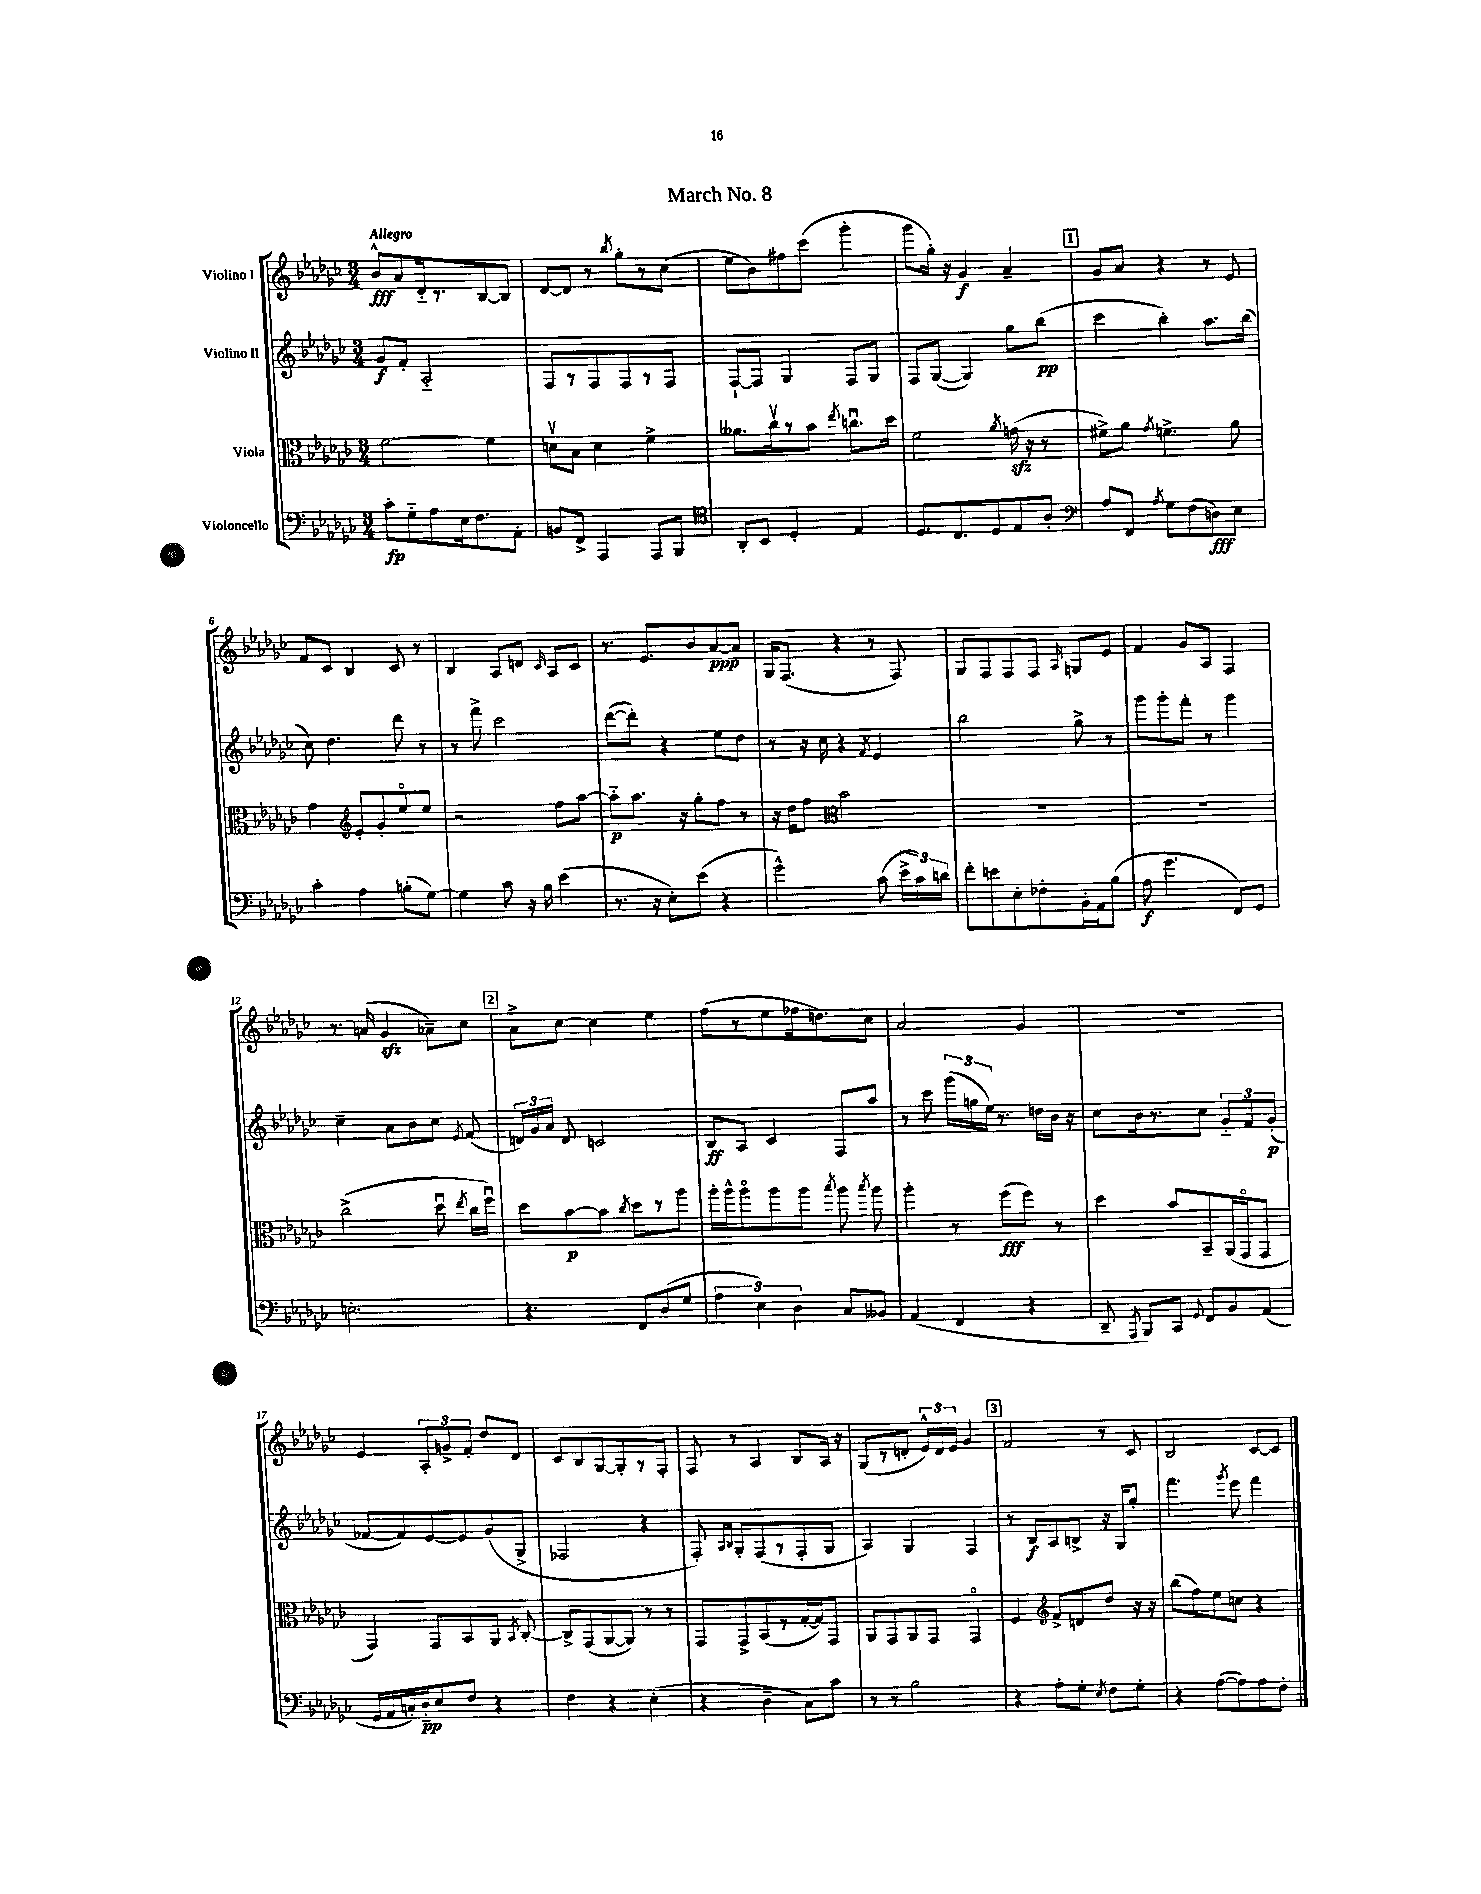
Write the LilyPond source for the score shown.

\header { title = "March No. 8" }
<<
\new StaffGroup <<
\new Staff = "s0" \with { instrumentName = "Violino I" } {
    \clef treble \key ges \major \numericTimeSignature \time 3/4 \tempo "Allegro"
    \autoBeamOff bes'8[-^\fff aes'8 des'16-_ r8. bes8~ bes8] |
    des'8[~ des'8] r8 \acciaccatura { bes''8 } ges''8[-. r8 ces''8]( |
    ees''8[ bes'8) fis''8 ces'''8]( ges'''4-. |
    ges'''8[ ges''16]-.) r16 ges'4\f aes'4-- |
    \mark \markup { \box "1" } ges'8[ aes'8] r4 r8 ees'8 |
    f'8[ ces'8] bes4 ces'8 r8 |
    bes4 aes8[ d'8] \grace { ces'16 } aes8[ ces'8] |
    r8. ees'8.[ bes'8 aes'8~\ppp aes'8] |
    ges16[ f8.]( r4 r8 f8) |
    ges8[ f8 f8 f8] \grace { aes16 } g8[ ees'8] |
    f'4 ges'8[ aes8] f4 |
    r8. a'16( ges'4\sfz aes'8[--) ces''8] |
    \mark \markup { \box "2" } aes'8[-> ces''8]~ ces''4 ees''4 |
    f''8[( r8 ees''8 fes''16 d''8.) ces''8] |
    aes'2 ges'4 |
    R2. |
    ees'4 \tuplet 3/2 { aes8[-. g'8-> f'8]-. } des''8[ des'8] |
    ces'8[ bes8 ges8~ ges8-. r8 f8]-. |
    f8 r8 aes4 bes8[ aes16] r16 |
    ges8[( r8 d'8]-. \tuplet 3/2 { ees'16[-^) d'16 ees'16] } ges'4 |
    \mark \markup { \box "3" } f'2 r8 ces'8 |
    bes2 ces'8[~ ces'8] \bar "|." |
}
\new Staff = "s1" \with { instrumentName = "Violino II" } {
    \clef treble \key ges \major \numericTimeSignature \time 3/4
    \autoBeamOff ges'8[\f f'8]-. aes2-_ |
    f8[ r8 f8 f8 r8 f8] |
    f8[~-! f8] ges4 f8[ ges8] |
    f8[ ges8]~( ges4) ges''8[ bes''8]\pp( |
    \mark \markup { \box "1" } ces'''4 bes''4-.) aes''8.[ bes''16]( |
    ces''8) des''4. des'''8 r8 |
    r8 f'''8-> ces'''2 |
    des'''8[~( des'''8]-.) r4 ees''8[ des''8] |
    r8 r16 ces''16 r4 \acciaccatura { f'8 } ees'4 |
    bes''2 ges''8-> r8 |
    ges'''8[ ges'''8-. f'''8]-. r8 ges'''4 |
    ces''4-- aes'8[ bes'8 ces''8] \acciaccatura { ees'8 } f'8( |
    \mark \markup { \box "2" } \tuplet 3/2 { d'16[) ges'16 aes'16] } d'8 c'2 |
    bes8[\ff aes8] ces'4 f8[ aes''8] |
    r8 ces'''8 \tuplet 3/2 { ges'''16[( g''16 ees''16]) } r8. d''16[ bes'16] r16 |
    ces''8[ bes'16 r8. ces''8] \tuplet 3/2 { ges'8[-_ f'8 ges'8]-.\p( } |
    fes'8[~ fes'8) ees'8~ ees'8 ges'8( ges8]-> |
    fes2 r4 |
    f8-.) \grace { aes16[ bes16] } ges8[-. f8( r8 f8-. ges8] |
    aes4) ges4 f4 |
    \mark \markup { \box "3" } r8 bes8[\f aes8 b8]-> r16 ges16[ ges''8]-. |
    f'''4. \acciaccatura { ges'''8 } ees'''8 f'''4 \bar "|." |
}
\new Staff = "s2" \with { instrumentName = "Viola" } {
    \clef alto \key ges \major \numericTimeSignature \time 3/4
    \autoBeamOff f'2~ f'4 |
    d'8[\upbow bes8] d'4 f'4-> |
    aeses'8.[ ces''16\upbow r8 bes'8] \acciaccatura { ees''8 } c''8.[\downbow des''16] |
    f'2 \acciaccatura { aes'8 } g'16\sfz( r16 r8 |
    \mark \markup { \box "1" } fis'8[->) aes'8] \acciaccatura { ges'8 } f'4.-> aes'8 |
    ges'4 \clef treble ees'8[-. ges'8-. ees''8\flageolet ees''8] |
    r2 f''8[ aes''8]~ |
    aes''8[-_\p aes''8.] r16 ges''8[-. f''8] r8 |
    r16 des''16[ f''8] \clef alto bes'2 |
    R2. |
    R2. |
    ces''2->( des''8\downbow \acciaccatura { ees''8 } ces''16[ f''16]\downbow) |
    \mark \markup { \box "2" } des''8[ bes'8~\p bes'8] \acciaccatura { ces''8 } des''8[ r8 aes''8] |
    aes''16[-. aes''16-^ aes''8\flageolet aes''8 aes''8] \acciaccatura { bes''8 } aes''8 \acciaccatura { bes''8 } aes''8 |
    aes''4-. r8 f''8[\fff( f''8]) r8 |
    des''4 bes'8[ bes,8-- aes,16( ges,16\flageolet ges,8] |
    ges,4) ges,8[ bes,8 aes,8] \acciaccatura { bes,8 } ces8~-. |
    ces8[-> ges,8( aes,8~ aes,8]) r8 r8 |
    ges,8[ ges,8-> bes,8( r8 ges16~-. ges16) ges,8] |
    aes,8[ ges,8 aes,8 ges,8] ges,4\flageolet |
    \mark \markup { \box "3" } f4 \clef treble f'8[-> d'8 des''8] r16 r16 |
    bes''8[( f''8) ees''8 c''8] r4 \bar "|." |
}
\new Staff = "s3" \with { instrumentName = "Violoncello" } {
    \clef bass \key ges \major \numericTimeSignature \time 3/4
    \autoBeamOff ces'8[-.\fp ges8-_ aes8 ees16 f8. aes,8]-. |
    b,8[ f,8]-> aes,,4 aes,,8[ bes,,8] |
    \clef tenor aes,8[-. bes,8] des4-. ees4 |
    des8.[ ces8. des8 ees8 aes8]-. |
    \mark \markup { \box "1" } \clef bass aes8[ f,8] \acciaccatura { aes8 } ges8[ f8( d8\fff) ees8] |
    ces'4-. aes4 b8[-.( ges8]~) |
    ges4 ces'8 r16 bes16 ees'4( |
    r8. r16 ees8[-.) ees'8]( r4 |
    ges'2-^) ces'8( \tuplet 3/2 { ees'16[-> ces'16) d'16] } |
    f'8[-. e'8 ees8-. fes8-. bes,16-. aes,16 bes8]( |
    aes8\f ges'4. f,8[) ges,8] |
    e2.-. |
    \mark \markup { \box "2" } r4. f,8[ des8( ges8] |
    \tuplet 3/2 { aes4 ees4) des4 } ces8[ beses,8] |
    aes,4( f,4 r4 |
    des,8-- \acciaccatura { aes,,8 } bes,,8[) ces,8] \appoggiatura { ges,8 } f,8[ bes,8 aes,8]( |
    ges,16[ aes,16 c16-.) des16-_\pp ees8 f8] r4 |
    f4 r4 ees4-.( |
    r4 des4-- ces8[) ces'8] |
    r8 r8 bes2 |
    \mark \markup { \box "3" } r4 aes8[-. ges8]-. \acciaccatura { ees8 } f8[ ges8]-. |
    r4 aes8[~( aes8) aes8 f8]-. \bar "|." |
}
>>
>>
